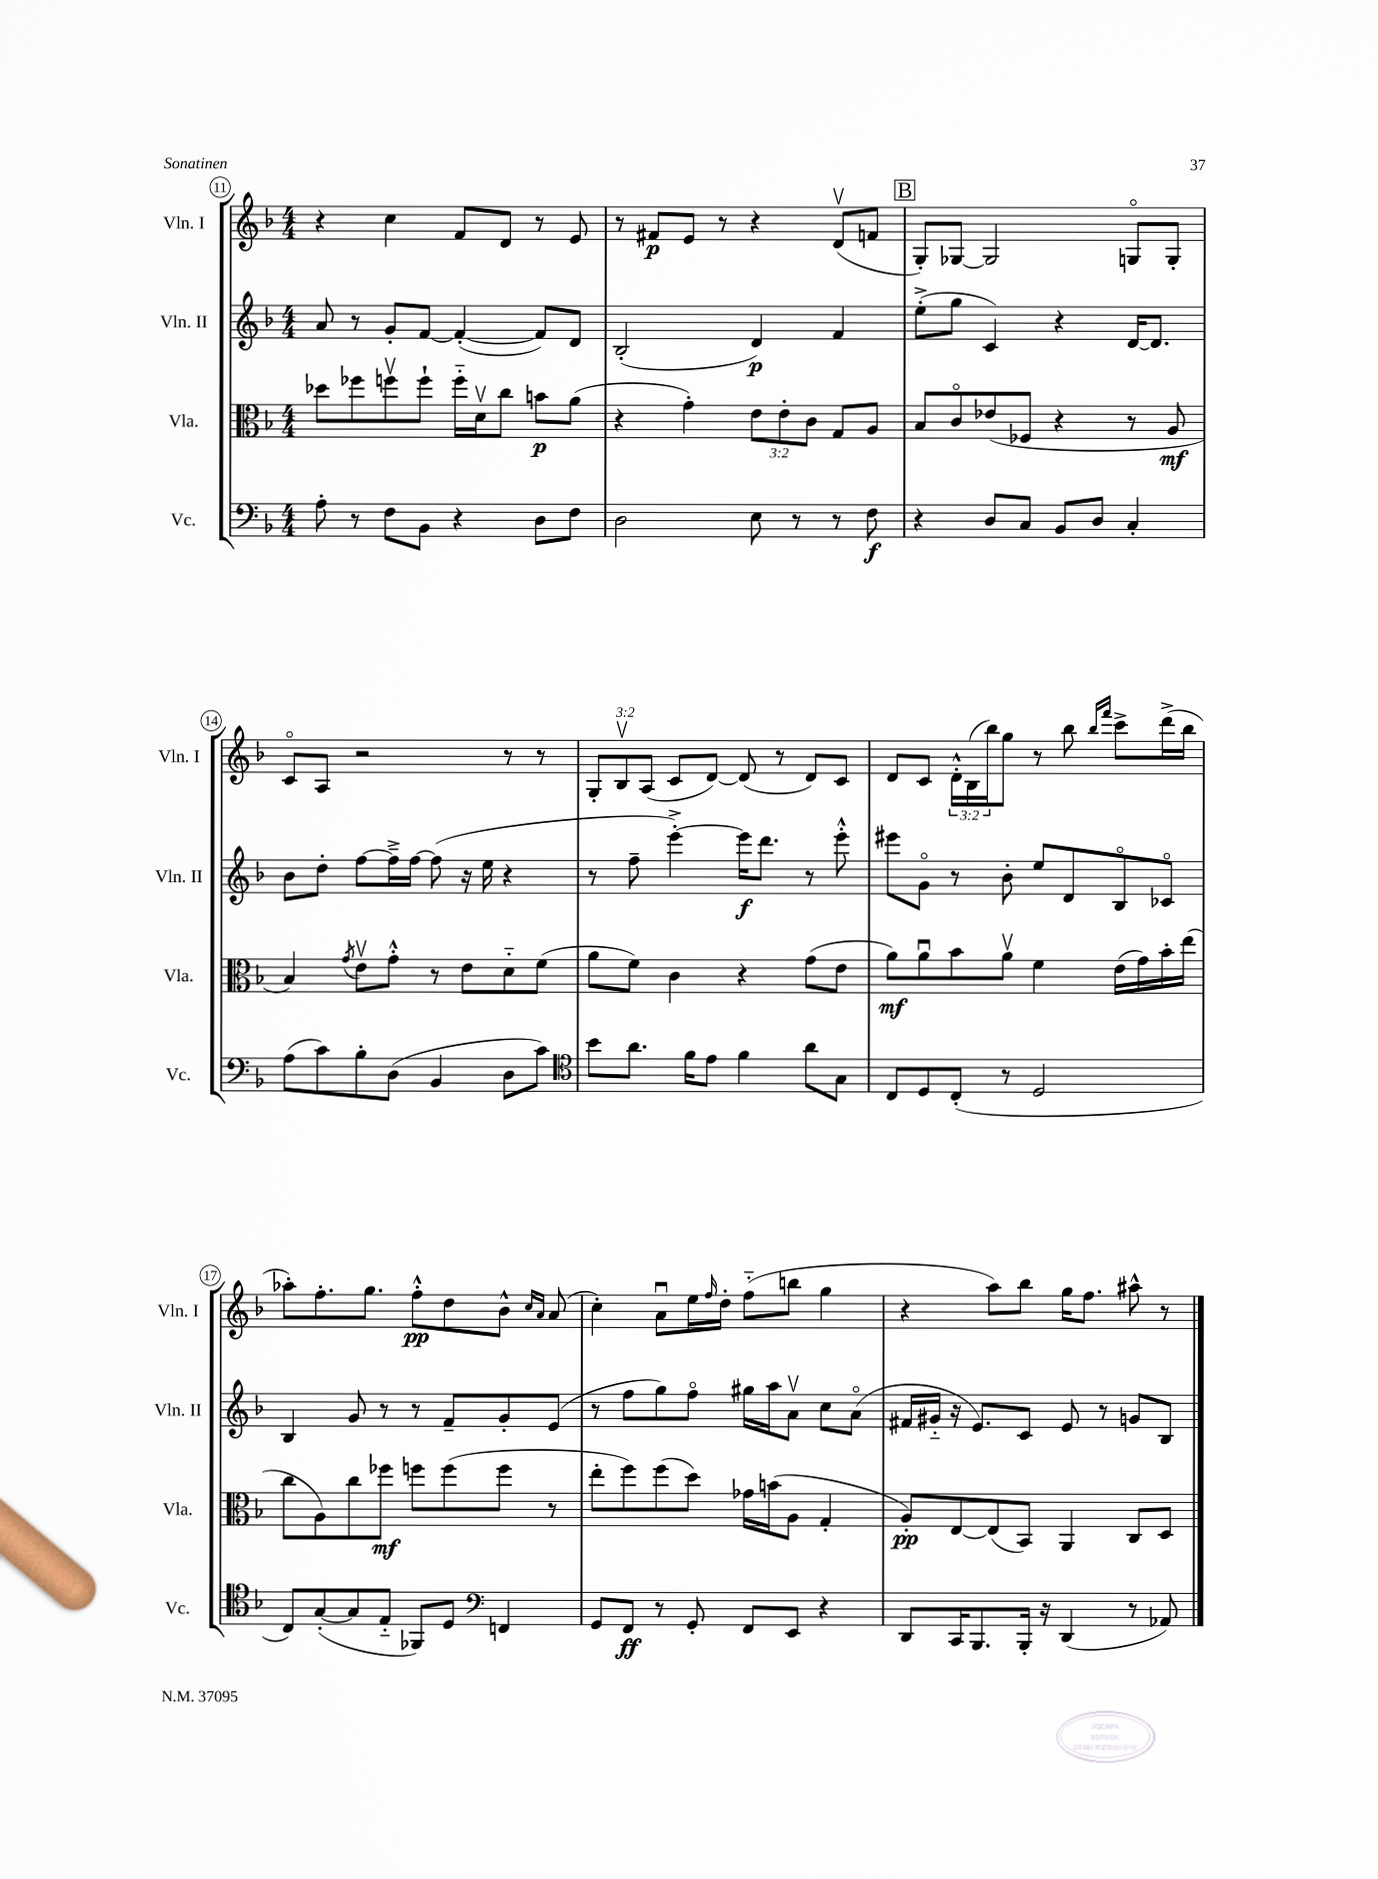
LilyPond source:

<<
\new StaffGroup <<
\new Staff = "s0" \with { instrumentName = "Vln. I" shortInstrumentName = "Vln. I" } {
    \clef treble \key f \major \numericTimeSignature \time 4/4 \override Staff.TupletNumber.text = #tuplet-number::calc-fraction-text
    r4 c''4 f'8 d'8 r8 e'8 |
    r8 fis'8\p e'8 r8 r4 d'8\upbow( f'8 |
    \mark \markup { \box "B" } g8-.) ges8~ ges2 g8\flageolet g8-. |
    c'8\flageolet a8 r2 r8 r8 |
    \tuplet 3/2 { g8-. bes8\upbow a8( } c'8 d'8~) d'8( r8 d'8) c'8 |
    d'8 c'8 \tuplet 3/2 { d'16-.-^ bes16( bes''16) } g''8 r8 bes''8 \grace { bes''16 f'''16 } c'''8-> d'''16->( bes''16 |
    aes''8-.) f''8.-. g''8. f''8-.-^\pp d''8 bes'8-^ \grace { c''16 a'16 } a'8( |
    c''4-.) a'8\downbow e''16 \grace { f''16 } d''16-. f''8-_( b''8 g''4 |
    r4 a''8) bes''8 g''16 f''8. ais''8-^ r8 \bar "|." |
}
\new Staff = "s1" \with { instrumentName = "Vln. II" shortInstrumentName = "Vln. II" } {
    \clef treble \key f \major \numericTimeSignature \time 4/4
    a'8 r8 g'8-. f'8~ f'4~-.( f'8) d'8 |
    bes2-.( d'4\p) f'4 |
    \mark \markup { \box "B" } e''8-.->( g''8 c'4) r4 d'16~ d'8. |
    bes'8 d''8-. f''8~ f''16---> f''16~ f''8( r16 e''16 r4 |
    r8 f''8-- e'''4~-.->) e'''16\f d'''8. r8 e'''8-.-^ |
    eis'''8 g'8\flageolet r8 bes'8-. e''8 d'8 bes8\flageolet ces'8\flageolet |
    bes4 g'8 r8 r8 f'8-- g'8-. e'8( |
    r8 f''8 g''8) f''8\flageolet gis''16 a''16 a'8\upbow c''8 a'8\flageolet( |
    fis'16 gis'16-_ r16 e'8.) c'8 e'8 r8 g'8 bes8 \bar "|." |
}
\new Staff = "s2" \with { instrumentName = "Vla." shortInstrumentName = "Vla." } {
    \clef alto \key f \major \numericTimeSignature \time 4/4 \override Staff.TupletNumber.text = #tuplet-number::calc-fraction-text
    des''8 fes''8 f''8\upbow f''8-! f''16-_ d'16\upbow c''8 b'8\p a'8( |
    r4 g'4-.) \tuplet 3/2 { e'8 e'8-. c'8 } g8 a8 |
    \mark \markup { \box "B" } bes8 c'8\flageolet ees'8( fes8 r4 r8 a8\mf |
    bes4) \acciaccatura { g'8 } e'8\upbow g'8-.-^ r8 e'8 d'8-_ f'8( |
    a'8 f'8) c'4 r4 g'8( e'8 |
    a'8\mf) a'8\downbow bes'8 a'8\upbow f'4 e'16( g'16) bes'16-. e''16( |
    c''8 a8) c''8 fes''8\mf f''8 f''8( f''8 r8 |
    e''8-. f''8) f''8( d''8) ges'16 b'16( a8 g4-. |
    a8-.\pp) e8~ e8( bes,8) a,4 c8 d8 \bar "|." |
}
\new Staff = "s3" \with { instrumentName = "Vc." shortInstrumentName = "Vc." } {
    \clef bass \key f \major \numericTimeSignature \time 4/4
    a8-. r8 f8 bes,8 r4 d8 f8 |
    d2 e8 r8 r8 f8\f |
    \mark \markup { \box "B" } r4 d8 c8 bes,8 d8 c4-. |
    a8( c'8) bes8-. d8( bes,4 d8 c'8) |
    \clef tenor bes'8 a'8. f'16 e'8 f'4 a'8 g8 |
    c8 d8 c8-.( r8 d2 |
    c8) g8~-.( g8 e8-_ fes,8) d8 \clef bass f,4 |
    g,8 f,8\ff r8 g,8-. f,8 e,8 r4 |
    d,8 c,16 bes,,8. bes,,16-. r16 d,4( r8 aes,8) \bar "|." |
}
>>
>>
\layout { \context { \Score currentBarNumber = #11 \override BarNumber.stencil = #(make-stencil-circler 0.1 0.3 ly:text-interface::print) } }
